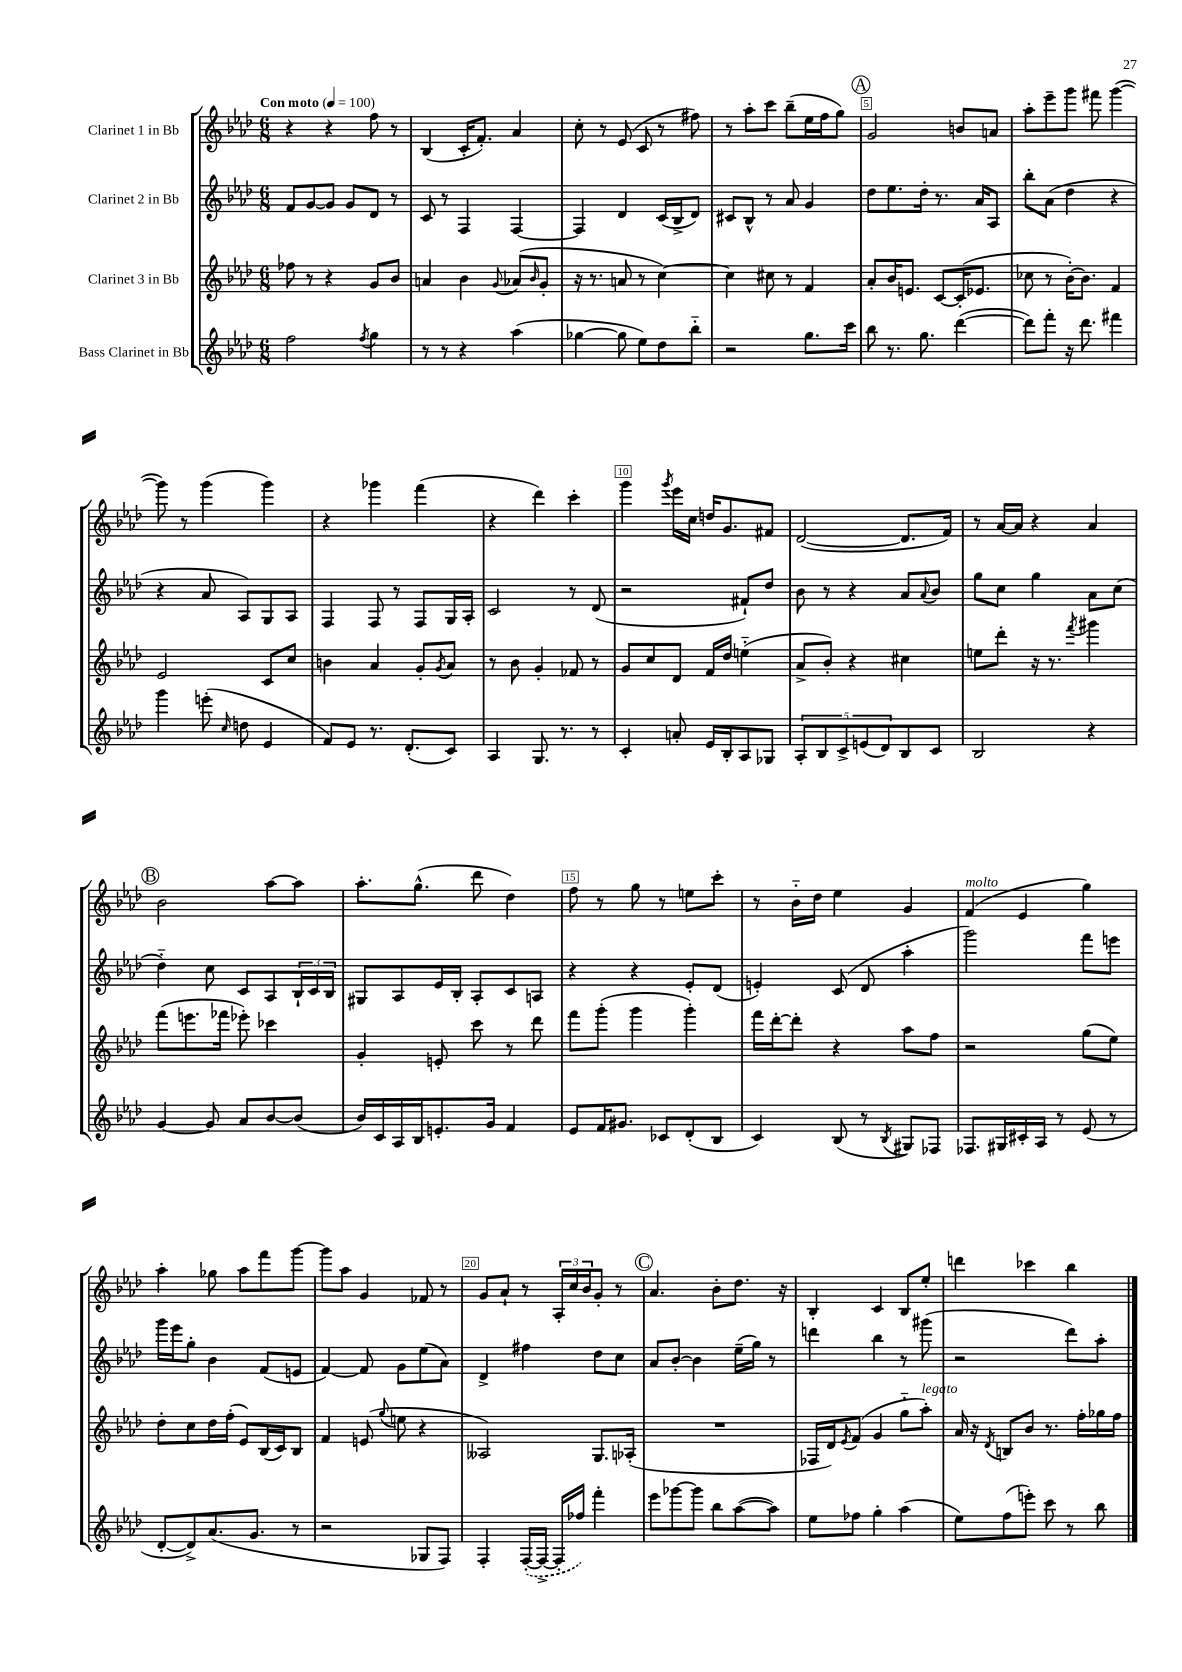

**kern	**kern	**kern	**kern
*staff4	*staff3	*staff2	*staff1
*clefG2	*clefG2	*clefG2	*clefG2
*k[b-e-a-d-]	*k[b-e-a-d-]	*k[b-e-a-d-]	*k[b-e-a-d-]
*M6/8	*M6/8	*M6/8	*M6/8
*MM100	*MM100	*MM100	*MM100
2ff\	8ff-\	8f/L	4r
.	8r	[8g/	.
.	4r	8g/]J	4r
.	.	8g/L	.
8qff/	.	.	.
4gg\	8g/L	8d-/J	8ff\
.	8b-/J	8r	8r
=	=	=	=
8r	4a/	8c/	(4B-/
8r	.	8r	.
4r	4b-\	4F/	16c'/LK
.	.	.	8.f'/J)
.	8qqg/	.	.
(4aa-\	(8a-/L	[4F/	4a-/
.	16qqb-/	.	.
.	8g'/J	.	.
=	=	=	=
[4gg-\	16r	4F/]	8cc'\
.	8.r	.	.
.	.	.	8r
8gg-\]	8a/	4d-/	(8e-/
8ee-\L)	8r	.	8c/
8dd-\	[4cc\)	(16c/LL	8r
.	.	16B-^/J	.
8bb-'~\J	.	8d-/J)	8ff#\)
=	=	=	=
2r	4cc\]	8c#/L	8r
.	.	8B-^^/J	8aa-'\L
.	8cc#\	8r	8ccc\J
.	8r	8a-/	(8bb-~\L
8.gg\L	4f/	4g/	16ee-\L
.	.	.	16ff\J
.	.	.	8gg\J)
16ccc\Jk	.	.	.
=	=	=	=
8bb-\	8a-'/L	8dd-\L	2g/
8.r	16b-/K	8.ee-\	.
.	8.e/J	.	.
8.gg\	.	16dd-'\Jk	.
.	[8c/L	8.r	.
([4ddd-\	(16c'/]K	.	8b/L
.	8.e-/J	16a-/LK	.
.	.	8A-/J	8a/J
=	=	=	=
8ddd-\]L)	8cc-\	8bb-'\L	8aa-'\L
8fff'\J	8r	(8a-\J	8eee-~\
16r	[16b-'\LK)	4dd-\	8ggg\J
8.ddd-\	8.b-\]J	.	.
.	.	.	8fff#\
4fff#\	4f/	4r	([4ggg\
=	=	=	=
4ggg\	2e-/	4r	8ggg\])
.	.	.	8r
(8eee'\	.	8a-/	(4ggg\
16qqcc/	.	.	.
8dd\	.	8A-/L)	.
4e-/	8c/L	8G/	4ggg\)
.	8cc/J	8A-/J	.
=	=	=	=
8f/L)	4b\	4F/	4r
8e-/J	.	.	.
8.r	4a-/	8F/	4ggg-\
.	.	8r	.
(8.d-'/L	.	.	.
.	8g'/L	8F/L	(4fff\
.	8qg/	.	.
8c/J)	8a-/J	16G/L	.
.	.	16A-'/JJ	.
=	=	=	=
4A-/	8r	2c/	4r
.	8b-\	.	.
8.G/	4g'/	.	4ddd-\)
8.r	.	.	.
.	8f-/	8r	4ccc'\
8r	8r	(8d-/	.
=	=	=	=
4c'/	8g/L	2r	4ggg\
.	8cc/	.	.
.	.	.	8qggg/
8a'/	8d-/J	.	16eee-\LL
.	.	.	16cc\JJ
16e-/LL	16f/LL	.	16dd/LK
16B-'/J	16dd-/JJ	.	8.g/
8A-/	(4ee'~\	8f#`/L)	.
8G-/J	.	8dd-/J	8f#/J
=	=	=	=
10A-'/L	8a-^/L	8b-\	([2d-/
10B-/	.	.	.
.	8b-'/J)	8r	.
10c^/	.	.	.
.	4r	4r	.
(10e/	.	.	.
10d-/)	.	.	.
8B-/	4cc#\	8a-/L	8.d-/]L
.	.	8qqa-/	.
8c/J	.	8b-/J	.
.	.	.	16f/Jk)
=	=	=	=
2B-/	8ee\L	8gg\L	8r
.	8ddd-'\J	8cc\J	[16a-/LL
.	.	.	16a-/]JJ
.	16r	4gg\	4r
.	8.r	.	.
.	8qfff/	.	.
4r	4ggg#\	8a-\L	4a-/
.	.	(8cc\J	.
=	=	=	=
[4g/	(8fff\L	4dd-'~\)	2b-\
.	8.eee\	.	.
8g/]	.	8cc\	.
.	16fff-\Jk	.	.
8a-/L	8eee-'\)	8c/L	.
[8b-/	4ccc-\	8A-/	[8aa-\L
(8b-/]J	.	24B-`/L	8aa-\]J
.	.	24c/	.
.	.	24B-/JJ	.
=	=	=	=
16b-/LL)	4g'/	8G#/L	8.aa-'\L
16c/	.	.	.
16A-/	.	8A-/	.
16B-/J	.	.	(8.gg^^\J
8.e'/	8e'/	16e-/L	.
.	.	16B-'/JJ	.
.	8ccc\	8A-'/L	8ddd-\
16g/Jk	.	.	.
4f/	8r	8c/	4dd-\)
.	8ddd-\	8A/J	.
=	=	=	=
8e-/L	8fff\L	4r	8ff\
16f/K	(8ggg'\J	.	8r
8.g#/J	.	.	.
.	4ggg\	4r	8gg\
8c-/L	.	.	8r
(8d-'/	4ggg'\)	8e-'/L	8ee\L
8B-/J	.	(8d-/J	8ccc'\J
=	=	=	=
4c/)	16fff\LL	4e'/)	8r
.	[16ddd-'\J	.	.
.	8ddd-'\]J	.	16b-'~\LL
.	.	.	16dd-\JJ
(8B-/	4r	(8c/	4ee-\
8r	.	8d-/	.
8qB-/	.	.	.
8G#/L)	8aa-\L	4aa-'\	4g/
8F-/J	8ff\J	.	.
=	=	=	=
8.F-/L	2r	2ggg\)	(4f/
16G#/L	.	.	.
16c#'/	.	.	4e-/
16A-/JJ	.	.	.
8r	.	.	.
(8e-/	(8gg\L	8fff\L	4gg\)
8r	8ee-\J)	8eee\J	.
=	=	=	=
[8d-'/L	8dd-'\L	16ggg\LL	4aa-'\
.	.	16eee-\J	.
8d-^/])	8cc\	8gg'\J	.
(8.a-/	16dd-\L	4b-\	8gg-\
.	(16ff'\JJ	.	.
.	8e-/L)	.	8aa-\L
8.g/J	.	.	.
.	(16B-/L	(8f/L	8fff\
.	16c/J)	.	.
8r	8B-/J	8e/J	[8ggg\J
=	=	=	=
2r	4f/	[4f/)	8ggg\]L
.	.	.	8aa-\J
.	(8e/	8f/]	4g/
.	8qqgg/	.	.
.	8ee\	8g\L	.
8G-/L	4r	(8ee-\	8f-/
8F/J)	.	8a-\J)	8r
=	=	=	=
4F'/	2A--/)	4d-^/	8g/L
.	.	.	8a-`/J
([16F'/LL	.	4ff#\	8r
16F^/_JJ	.	.	.
16F'/]LL	.	.	24A-'/LL
.	.	.	24cc/
16ff-/JJ)	.	.	.
.	.	.	24b-/J
4fff'\	8.G/L	8dd-\L	8g'/J
.	.	8cc\J	8r
.	(16A-'/Jk	.	.
=	=	=	=
8eee-\L	2.r	8a-/L	4.a-/
[8ggg-\	.	[8b-'/J	.
8ggg-\]J	.	4b-\]	.
8bb-\L	.	.	8b-'\L
([8aa-\	.	(16ee-~\LL	8.dd-\J
.	.	16gg\JJ)	.
8aa-\]J)	.	8r	.
.	.	.	16r
=	=	=	=
8ee-\L	16F-/LL	4ddd\	4B-'/
.	16d-/J)	.	.
.	8qe-/	.	.
8ff-\J	(8f/J	.	.
4gg'\	4g/	4bb-\	4c/
(4aa-\	8gg'~\L	8r	8B-/L
.	8aa-'\J)	(8ggg#\	8ee-'/J
=	=	=	=
8ee-\L)	16a-/	2r	4ddd\
.	16r	.	.
.	8qd-/	.	.
(8ff\	8B/L	.	.
8eee'\J)	8b-/J	.	4ccc-\
8ccc\	8.r	.	.
8r	.	8ddd-\L)	4bb-\
.	16ff'\LL	.	.
8bb-\	16gg-\	8aa-'\J	.
.	16ff\JJ	.	.
==	==	==	==
*-	*-	*-	*-
